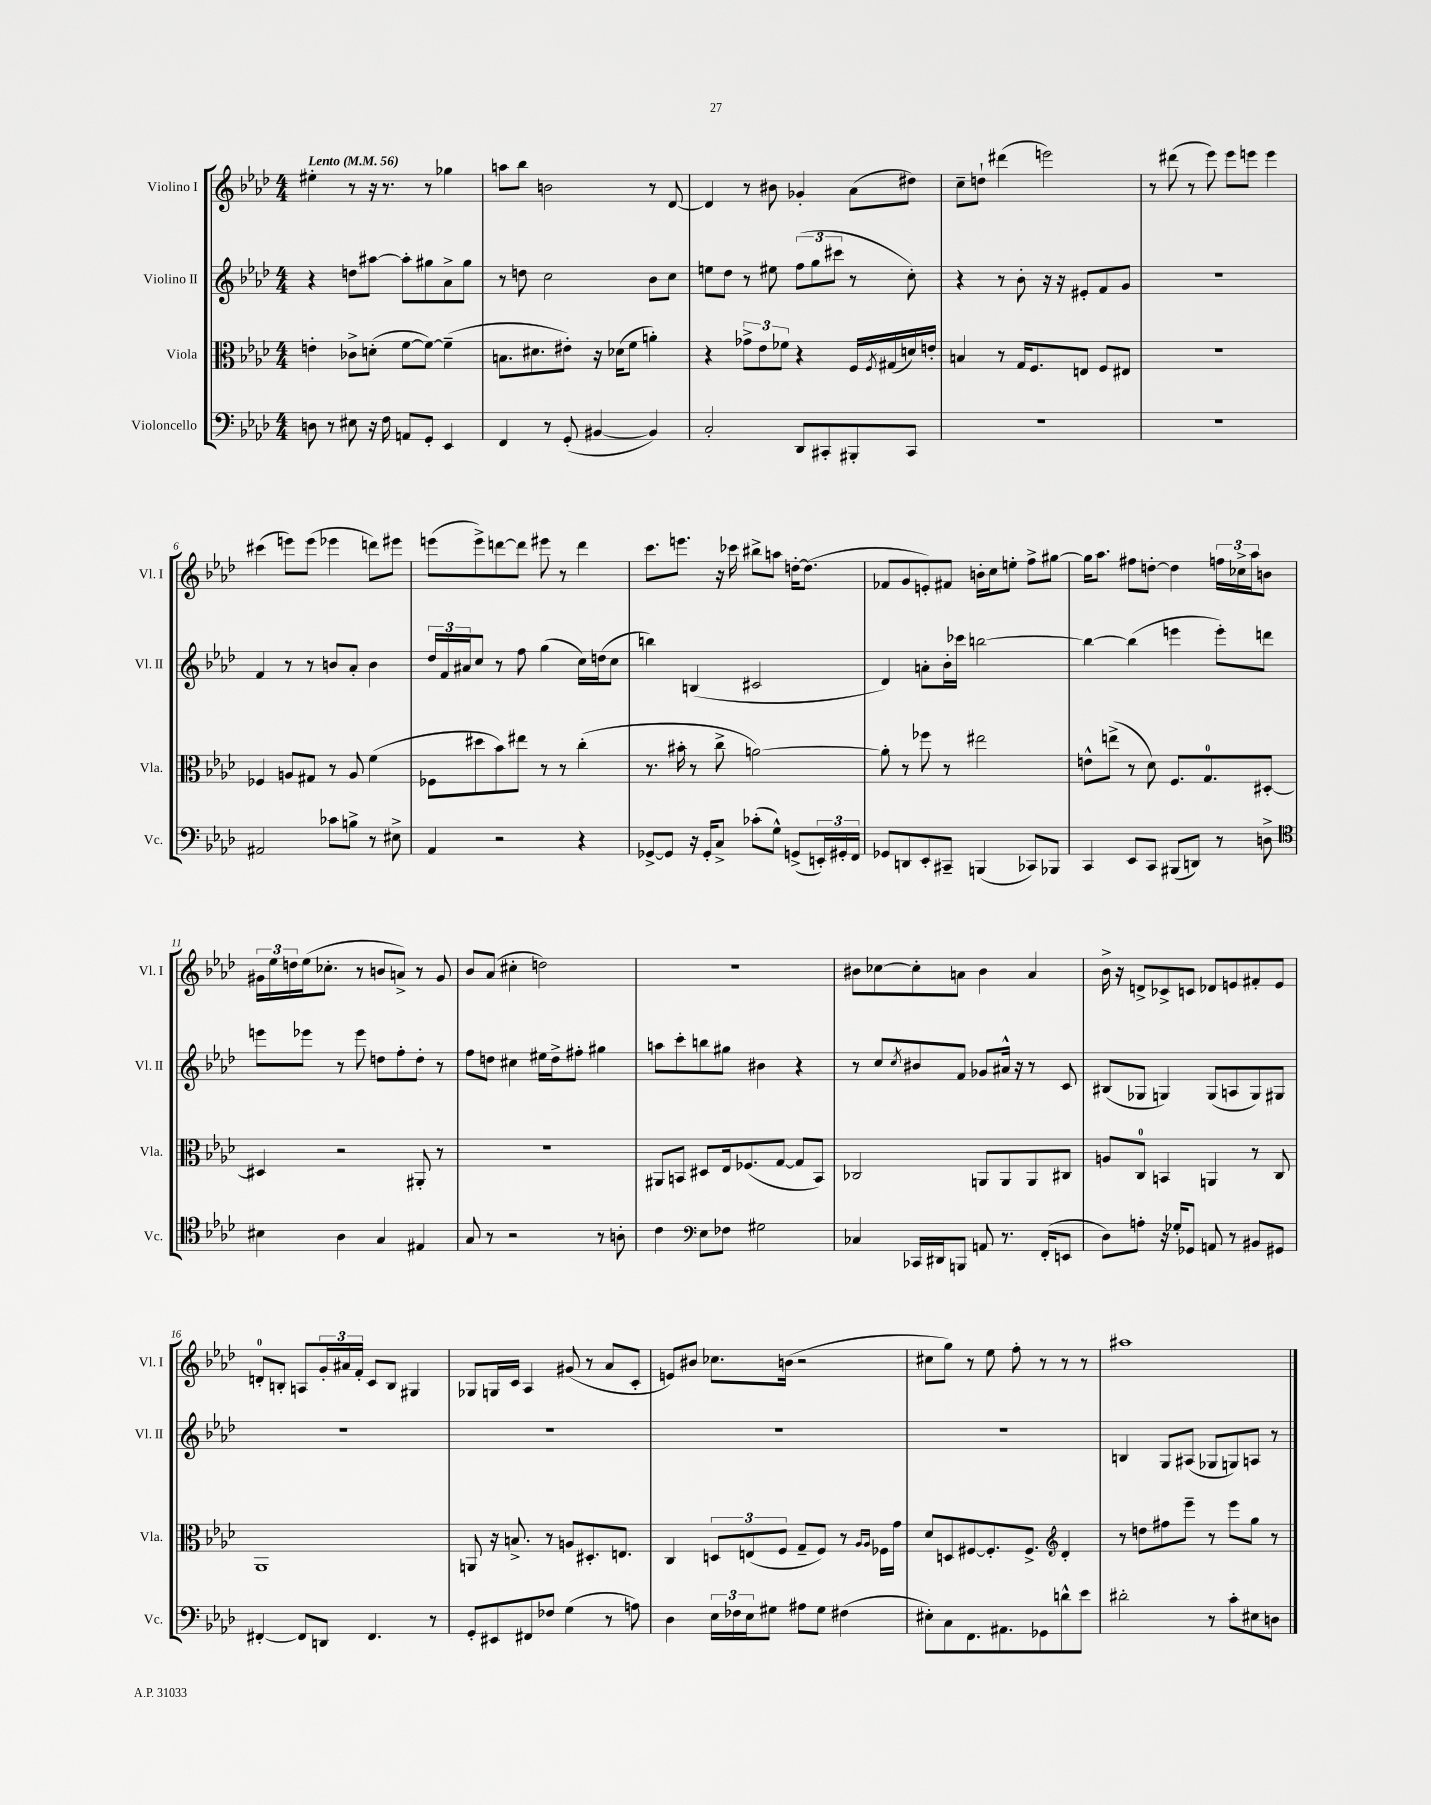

**kern	**kern	**kern	**kern
*staff4	*staff3	*staff2	*staff1
*clefF4	*clefC3	*clefG2	*clefG2
*k[b-e-a-d-]	*k[b-e-a-d-]	*k[b-e-a-d-]	*k[b-e-a-d-]
*M4/4	*M4/4	*M4/4	*M4/4
*MM56	*MM56	*MM56	*MM56
8D	4e'	4r	4ee#'
8r	.	.	.
8E#	8c-^	8dd	8r
16r	(8d'	[8aa#	16r
16F	.	.	8.r
8AA	[8f	8aa#']	.
8GG'	8f_)	8gg#	8r
4EE-	(4f~]	8a-^	4gg-
.	.	8gg#	.
=	=	=	=
4FF	8.B	8r	8aa
.	.	8dd	8bb-
.	8.d#	.	.
8r	.	2cc	2b
(8GG'	8e#')	.	.
[4BB#	16r	.	.
.	(16d-	.	.
.	8f	.	.
4BB#])	4a')	8b-	8r
.	.	8cc	[8d-
=	=	=	=
2C'	4r	8ee	4d-]
.	.	8dd-	.
.	12g-^	8r	8r
.	12e-	.	.
.	.	8ee#	8b#
.	12f-	.	.
8DD-	4r	(12ff	4g-'
.	.	12gg	.
8CC#'	.	.	.
.	.	12ccc#	.
8BBB#'	16F	8r	(8a-
.	8qF	.	.
.	(16G#	.	.
8CC#	16d)	8cc')	8dd#)
.	16e'	.	.
=	=	=	=
1r	4B	4r	8cc~
.	.	.	8dd`
.	8r	8r	(4ddd#
.	16G	8b-'	.
.	8.F	.	.
.	.	16r	2eee)
.	.	16r	.
.	8E	8e#'	.
.	8F	8f	.
.	8E#	8g	.
=	=	=	=
1r	1r	1r	8r
.	.	.	(8ddd#
.	.	.	8r
.	.	.	8eee-)
.	.	.	8eee-
.	.	.	8eee
.	.	.	4eee
=	=	=	=
2AA#	4F-	4f	(4ccc#
.	8A	8r	8eee)
.	8G#	8r	(8eee
8c-	8r	8b	4eee-
8B^	8A	8a-'	.
8r	(4f	4b	8ddd)
8E#^	.	.	8eee#
=	=	=	=
4AA-	8F-	24dd-	(8eee
.	.	24f	.
.	.	24a#	.
.	8dd#	8cc	8eee^)
2r	8b-)	8r	[8ddd
.	8ee#	8ff	8ddd]
.	8r	(4gg	8eee#
.	8r	.	8r
4r	(4cc'	16cc)	4ddd
.	.	(16dd	.
.	.	8cc	.
=	=	=	=
[8GG-^	8.r	4bb)	8.ccc
8GG-]	.	.	.
.	16b#'	.	8.eee
16r	8r	(4B	.
16GG-'	.	.	.
8C^	8cc^	.	16r
.	.	.	16ccc-
(8c-'	[2a)	2c#	8bb#^
8G^^)	.	.	8aa
(8GG^	.	.	[16dd'
.	.	.	(8.dd]
24EE')	.	.	.
24GG#'	.	.	.
24FF	.	.	.
=	=	=	=
8GG-	8a']	4d-)	8f-
8DD	8r	.	8g
8EE-'	8ff-	8a'	8e')
8CC#~	8r	16b-'	8f#
.	.	16ccc-	.
(4BBB	2ee#	[2bb	16b'
.	.	.	16cc
.	.	.	8ee'
8CC-)	.	.	8ff^
8BBB-	.	.	[8gg#
=	=	=	=
4CC	8e^^	4bb_	16gg#]
.	.	.	8.aa-
.	(8ee^	.	.
8EE-	8r	(4bb]	8ff#
8CC	8d-)	.	[8dd'
(8BBB#	8.F	4eee	4dd]
8DD)	.	.	.
.	8.G	.	.
8r	.	8eee')	24ff
.	.	.	24cc-^
.	.	.	24aa-
8D^	[8D#'	8ddd	8b
=	=	=	=
*clefC4	*	*	*
4B#	4D#]	8eee	24g#
.	.	.	24ee-
.	.	.	24dd
.	.	8eee-	(16ee-
.	.	.	8.cc-'
4A-	2r	8r	.
.	.	8eee-	8r
4G	.	8dd	8b
.	.	8ff'	8a^)
4E#	8AA#'	8dd'	8r
.	8r	8r	8g#
=	=	=	=
8G	1r	8ff	8b-
8r	.	8dd	(8a-
2r	.	4cc#	4cc#'
.	.	16ee#	2dd)
.	.	16dd^	.
.	.	8ff#'	.
8r	.	4gg#	.
8A'	.	.	.
=	=	=	=
4c	8AA#	8aa	1r
.	8BB	8ccc'	.
*clefF4	*	*	*
8E-	8D#	8bb	.
8F-	16E-	8gg#	.
.	(8.F-	.	.
2G#	.	4b#	.
.	[8G	.	.
.	8G]	4r	.
.	8BB)	.	.
=	=	=	=
4C-	2C-	8r	8b#
.	.	8cc	[8cc-
.	.	8qcc	.
16CC-	.	8b#	8cc-']
16DD#	.	.	.
8BBB	.	8f	8a
8AA	8AA	8g-	4b#
8.r	8AA	16a#^^	.
.	.	16r	.
.	8AA	8r	4a
(16FF'	.	.	.
8EE	8C#	8c	.
=	=	=	=
8D-)	8A	(8B#	16b-^
.	.	.	16r
8A'	8C	8G-	8d^
16r	4BB	4G)	8c-^
16G-'	.	.	.
8GG-	.	.	8c
8AA	4AA	(8G	8d-
8r	.	8A	8e
8BB#	8r	8G)	8f#'
8GG#	8C	8G#	8e
=	=	=	=
[4FF#'	1AA-	1r	8d'
.	.	.	8B'
8FF#]	.	.	8A
8DD	.	.	24g'
.	.	.	24a#
.	.	.	24f'
4.FF#	.	.	8c
.	.	.	8B
.	.	.	4G#
8r	.	.	.
=	=	=	=
8GG'	8AA	1r	8G-
8EE#	16r	.	16G
.	8.B^	.	16c
8FF#	.	.	4A-
8F-	8r	.	.
(4G	8A	.	(8g#
.	8.D#'	.	8r
8r	.	.	8a-
.	8.E	.	.
8A)	.	.	8c'
=	=	=	=
4D-	4C	1r	8e)
.	.	.	8b#
24E-	12D	.	8.cc-
24F-	.	.	.
24E-	(12E	.	.
8G#	.	.	.
.	12F	.	.
.	.	.	(16b
8A#	8G~	.	2r
8G#	8F)	.	.
(4F#	8r	.	.
.	16qqA-	.	.
.	16qqA-	.	.
.	16F-	.	.
.	16g	.	.
=	=	=	=
8E#')	8d-	1r	8cc#
8C	8D	.	8gg)
8.FF	[8F#	.	8r
.	8.F#']	.	8ee-
8.AA#	.	.	.
.	.	.	8ff'
.	8.F#^	.	.
8GG-	.	.	8r
*	*clefG2	*	*
8d^^	4d-'	.	8r
8e-	.	.	8r
=	=	=	=
2d#'	8r	4B	1aa#
.	8dd	.	.
.	8ff#	8G	.
.	8eee-~	(8A#	.
8r	8r	8G-	.
8c'	8eee-	8G)	.
8E#	8gg	8A	.
8D	8r	8r	.
==	==	==	==
*-	*-	*-	*-
